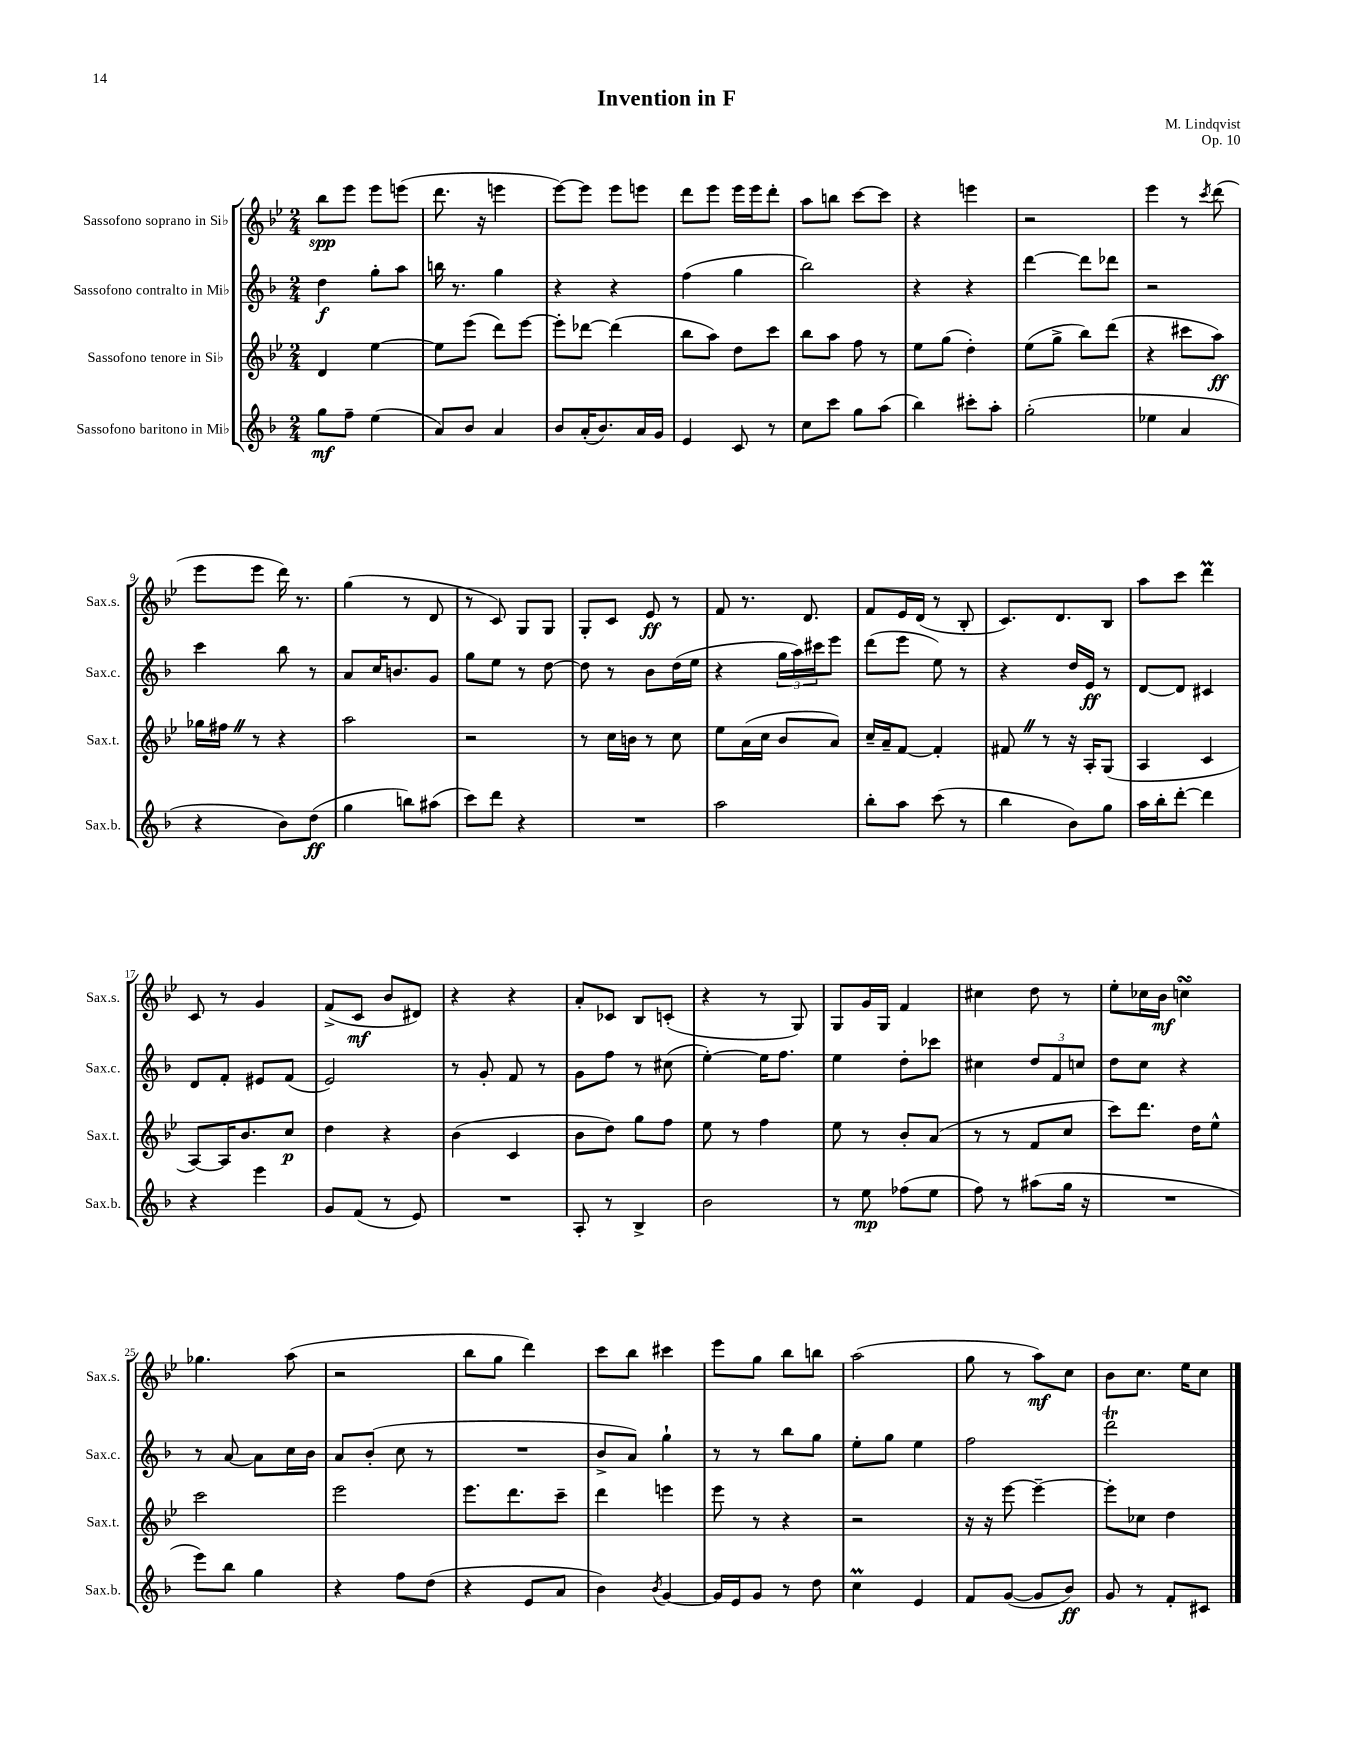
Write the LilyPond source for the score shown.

\header { title = "Invention in F" composer = "M. Lindqvist" opus = "Op. 10" }
<<
\new StaffGroup <<
\new Staff = "s0" \with { instrumentName = "Sassofono soprano in Sib" shortInstrumentName = "Sax.s." } {
    \clef treble \key bes \major \numericTimeSignature \time 2/4
    bes''8\spp ees'''8 ees'''8 e'''8( |
    d'''8. r16 e'''4 |
    ees'''8~) ees'''8 ees'''8 e'''8 |
    d'''8 ees'''8 ees'''16 ees'''16 d'''8-. |
    a''8 b''8 c'''8~ c'''8 |
    r4 e'''4 |
    r2 |
    ees'''4 r8 \acciaccatura { c'''8 } d'''8( |
    ees'''8 ees'''8 d'''16) r8. |
    g''4( r8 d'8 |
    r8 c'8) g8 g8 |
    g8-. c'8 ees'8\ff r8 |
    f'8 r8. d'8. |
    f'8 ees'16 d'16( r8 bes8-. |
    c'8.) d'8. bes8 |
    a''8 c'''8 d'''4\prall |
    c'8 r8 g'4 |
    f'8->( c'8\mf bes'8 dis'8) |
    r4 r4 |
    a'8-. ces'8 bes8 c'8-.( |
    r4 r8 g8) |
    g8 g'16 g16 f'4 |
    cis''4 d''8 r8 |
    ees''8-. ces''16 bes'16\mf c''4\turn |
    ges''4. a''8( |
    r2 |
    bes''8 g''8 d'''4) |
    c'''8 bes''8 cis'''4 |
    ees'''8 g''8 bes''8 b''8 |
    a''2( |
    g''8 r8 a''8\mf) c''8 |
    bes'8 c''8. ees''16 c''8 \bar "|." |
}
\new Staff = "s1" \with { instrumentName = "Sassofono contralto in Mib" shortInstrumentName = "Sax.c." } {
    \clef treble \key f \major \numericTimeSignature \time 2/4
    d''4\f g''8-. a''8 |
    b''16 r8. g''4 |
    r4 r4 |
    f''4( g''4 |
    bes''2) |
    r4 r4 |
    d'''4~ d'''8 des'''8 |
    r2 |
    c'''4 bes''8 r8 |
    a'8 c''16 b'8. g'8 |
    g''8 e''8 r8 d''8~ |
    d''8 r8 bes'8 d''16( e''16 |
    r4 \tuplet 3/2 { g''16 a''16) cis'''16 } e'''8 |
    d'''8( e'''8 e''8) r8 |
    r4 d''16 e'16\ff r8 |
    d'8~ d'8 cis'4 |
    d'8 f'8-. eis'8 f'8( |
    e'2) |
    r8 g'8-. f'8 r8 |
    g'8 f''8 r8 cis''8( |
    e''4~-.) e''16 f''8. |
    e''4 d''8-. ces'''8 |
    cis''4 \tuplet 3/2 { d''8 f'8 c''8 } |
    d''8 c''8 r4 |
    r8 a'8~ a'8 c''16 bes'16 |
    a'8 bes'8-.( c''8 r8 |
    R2 |
    bes'8-> a'8) g''4-! |
    r8 r8 bes''8 g''8 |
    e''8-. g''8 e''4 |
    f''2 |
    d'''2\trill \bar "|." |
}
\new Staff = "s2" \with { instrumentName = "Sassofono tenore in Sib" shortInstrumentName = "Sax.t." } {
    \clef treble \key bes \major \numericTimeSignature \time 2/4
    d'4 ees''4~ |
    ees''8 ees'''8( d'''8) ees'''8~ |
    ees'''8-. des'''8~ des'''4( |
    bes''8 a''8) d''8 c'''8 |
    bes''8 a''8 f''8 r8 |
    ees''8 g''8( d''4-.) |
    ees''8( g''8-> bes''8) d'''8( |
    r4 cis'''8 a''8\ff) |
    ges''16 fis''16 \once \override BreathingSign.text = \markup { \musicglyph "scripts.caesura.straight" } \breathe r8 r4 |
    a''2 |
    r2 |
    r8 c''16 b'16 r8 c''8 |
    ees''8 a'16( c''16 bes'8 a'8) |
    c''16-- a'16-- f'8~ f'4-. |
    fis'8 \once \override BreathingSign.text = \markup { \musicglyph "scripts.caesura.straight" } \breathe r8 r16 a16-. g8( |
    a4 c'4 |
    a8~) a16 bes'8. c''8\p |
    d''4 r4 |
    bes'4( c'4 |
    bes'8 d''8) g''8 f''8 |
    ees''8 r8 f''4 |
    ees''8 r8 bes'8-. a'8( |
    r8 r8 f'8 c''8 |
    c'''8) d'''8. d''16 ees''8-^ |
    c'''2 |
    ees'''2 |
    ees'''8. d'''8. c'''8-- |
    d'''4 e'''4 |
    ees'''8 r8 r4 |
    r2 |
    r16 r16 ees'''8~ ees'''4~-- |
    ees'''8-. ces''8 d''4 \bar "|." |
}
\new Staff = "s3" \with { instrumentName = "Sassofono baritono in Mib" shortInstrumentName = "Sax.b." } {
    \clef treble \key f \major \numericTimeSignature \time 2/4
    g''8\mf f''8-- e''4( |
    a'8) bes'8 a'4 |
    bes'8 a'16-.( bes'8.) a'16 g'16 |
    e'4 c'8 r8 |
    c''8 c'''8 g''8 a''8( |
    bes''4) cis'''8-. a''8-. |
    g''2-.( |
    ees''4 a'4 |
    r4 bes'8) d''8\ff( |
    g''4 b''8) ais''8( |
    c'''8) d'''8 r4 |
    R2 |
    a''2 |
    bes''8-. a''8 c'''8( r8 |
    bes''4 bes'8) g''8 |
    a''16 bes''16-. d'''8~-. d'''4 |
    r4 e'''4 |
    g'8 f'8( r8 e'8) |
    R2 |
    a8-. r8 bes4-> |
    bes'2 |
    r8 e''8\mp fes''8( e''8 |
    f''8) r8 ais''8( g''16 r16 |
    R2 |
    e'''8) bes''8 g''4 |
    r4 f''8 d''8( |
    r4 e'8 a'8 |
    bes'4) \acciaccatura { bes'8 } g'4~ |
    g'16 e'16 g'8 r8 d''8 |
    c''4\prall e'4 |
    f'8 g'8~( g'8 bes'8\ff) |
    g'8 r8 f'8-. cis'8 \bar "|." |
}
>>
>>
